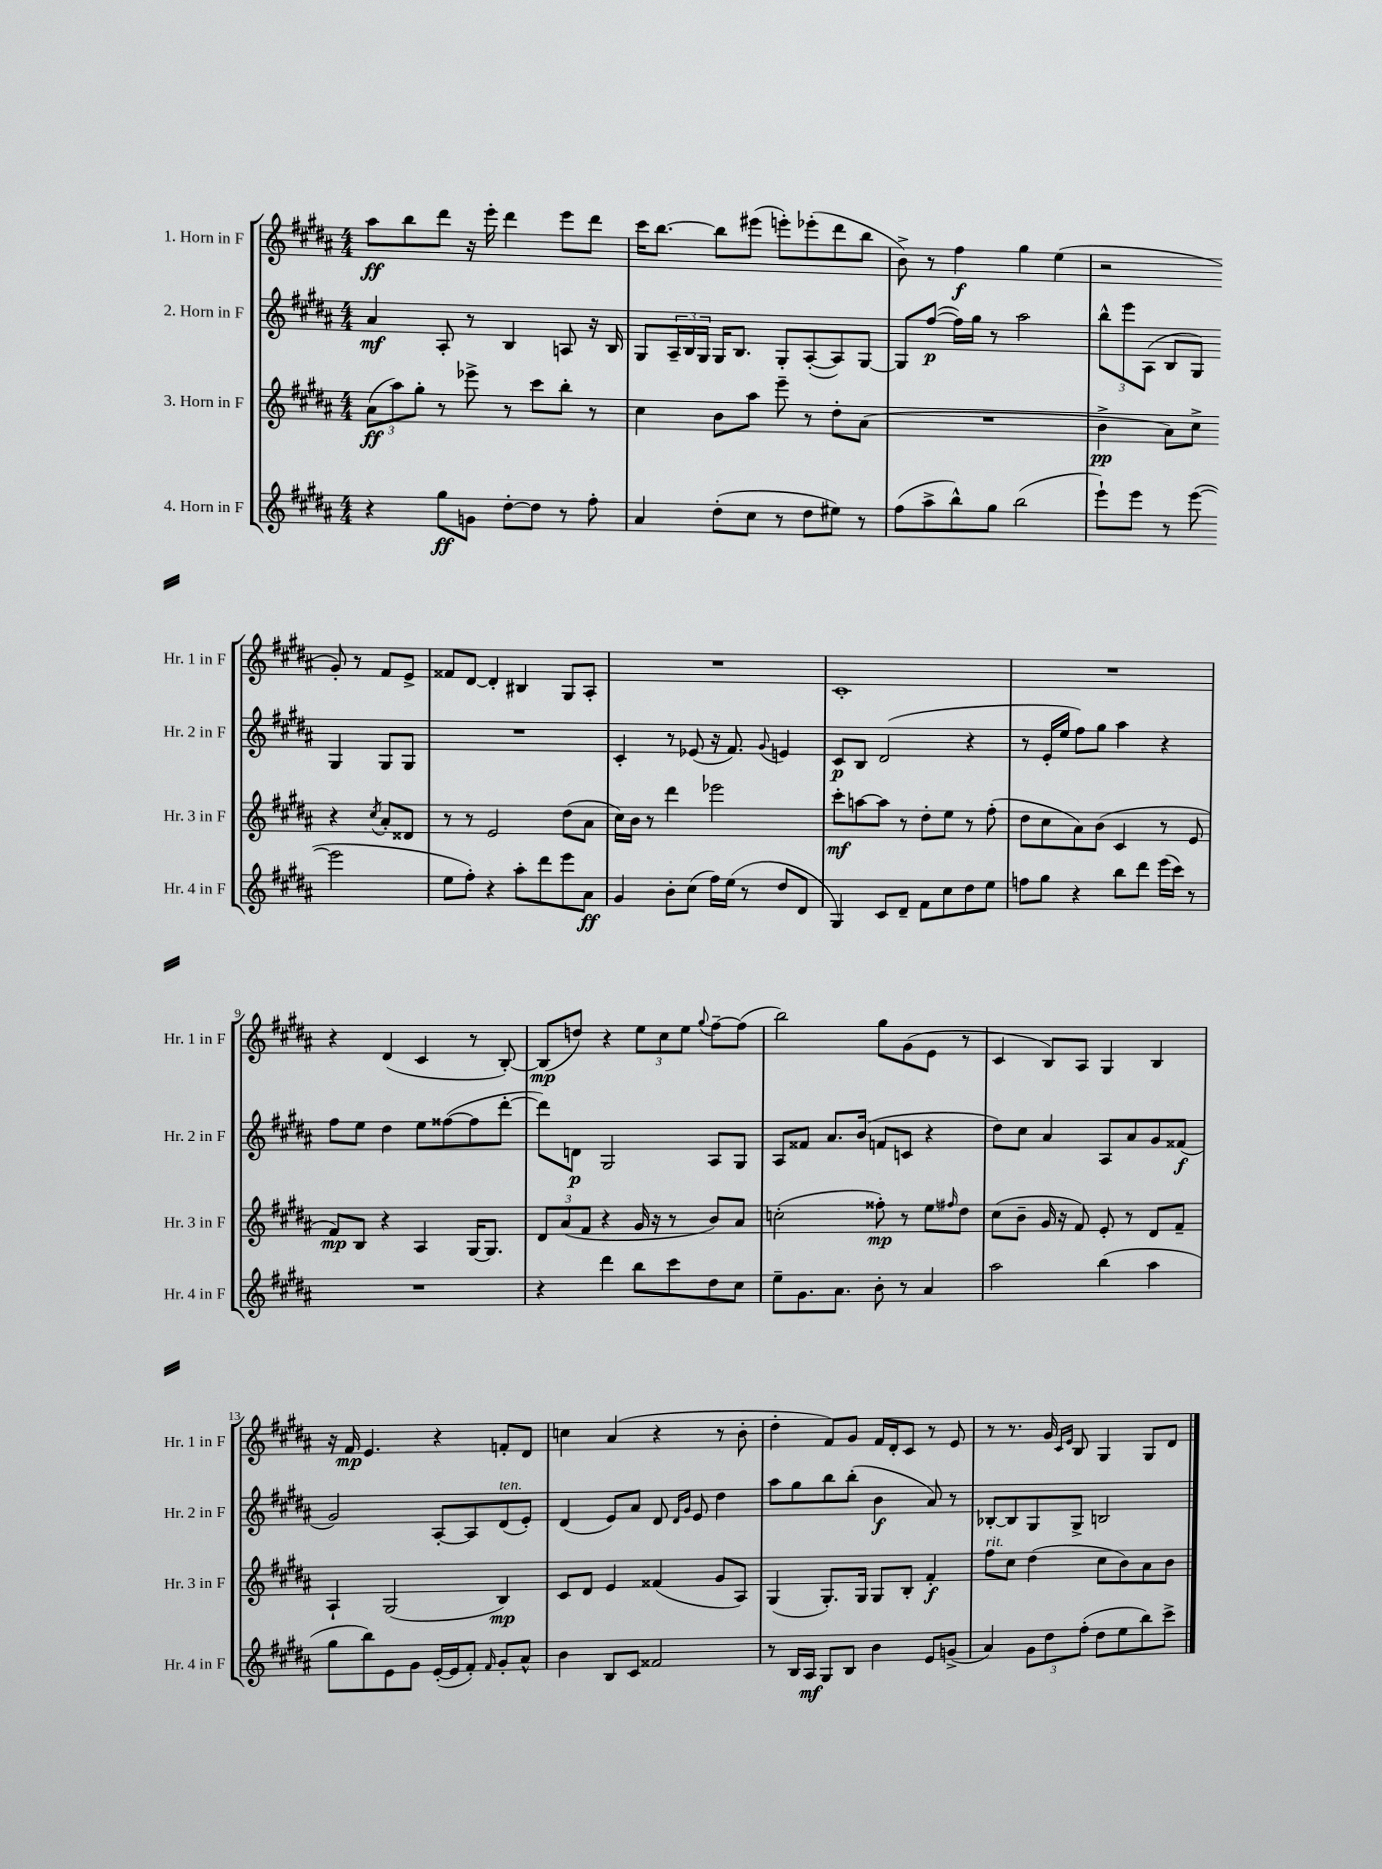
<<
\new StaffGroup <<
\new Staff = "s0" \with { instrumentName = "1. Horn in F" shortInstrumentName = "Hr. 1 in F" } {
    \clef treble \key b \major \numericTimeSignature \time 4/4
    ais''8\ff b''8 dis'''8 r16 e'''16-. dis'''4 e'''8 dis'''8 |
    cis'''16 b''8.~ b''8 eis'''8( e'''8-.) ees'''8-.( dis'''8 b''8 |
    b'8->) r8 fis''4\f gis''4 e''4( |
    r2 gis'8-.) r8 fis'8 e'8-> |
    fisis'8 dis'8~ dis'4-. bis4 gis8 ais8-. |
    R1 |
    cis'1-. |
    R1 |
    r4 dis'4( cis'4 r8 b8~-.) |
    b8\mp( d''8) r4 \tuplet 3/2 { e''8 cis''8 e''8 } \appoggiatura { gis''8 } fis''8~-- fis''8( |
    b''2) gis''8 gis'8( e'8 r8 |
    cis'4 b8) ais8 gis4 b4 |
    r16 fis'16\mp e'4. r4 f'8-. dis'8 |
    c''4 ais'4( r4 r8 b'8-. |
    dis''4-. fis'8) gis'8 fis'16 dis'16-. cis'8 r8 e'8 |
    r8 r8. gis'16 \grace { cis'16 e'16 } b8 gis4 gis8 dis'8 \bar "|." |
}
\new Staff = "s1" \with { instrumentName = "2. Horn in F" shortInstrumentName = "Hr. 2 in F" } {
    \clef treble \key b \major \numericTimeSignature \time 4/4
    ais'4\mf ais8-. r8 b4 a8 r16 b16 |
    gis8 \tuplet 3/2 { ais16-- b16 gis16 } gis16 b8. gis8-. ais8~-.( ais8) gis8~ |
    gis8 fis''8~\p( fis''16) gis''16 r8 ais''2 |
    \tuplet 3/2 { b''8-^ e'''8 ais8( } b8 gis8) gis4 gis8 gis8 |
    R1 |
    cis'4-. r8 ees'8( r16 fis'8.) \appoggiatura { gis'8 } e'4 |
    cis'8\p b8 dis'2( r4 |
    r8 e'16-. e''16 fis''8) gis''8 ais''4 r4 |
    fis''8 e''8 dis''4 e''8 fisis''8~( fisis''8 dis'''8~-. |
    dis'''8) d'8\p gis2 ais8 gis8 |
    ais8 fisis'8 ais'8. b'16( f'8 c'8 r4 |
    dis''8) cis''8 ais'4 ais8 ais'8 gis'8 fisis'8\f( |
    gis'2) ais8~-. ais8 dis'8^\markup { \italic "ten." }( e'8-.) |
    dis'4( e'8) ais'8 dis'8 \grace { dis'16 gis'16 } e'8 dis''4 |
    ais''8 gis''8 b''8 b''8-.( b'4\f ais'8) r8 |
    bes8~-. bes8 gis8 gis8-> b2 \bar "|." |
}
\new Staff = "s2" \with { instrumentName = "3. Horn in F" shortInstrumentName = "Hr. 3 in F" } {
    \clef treble \key b \major \numericTimeSignature \time 4/4
    \tuplet 3/2 { ais'8\ff( ais''8) gis''8-. } r8 ees'''8-> r8 cis'''8 b''8-. r8 |
    cis''4 b'8 ais''8 e'''8-- r8 dis''8-. ais'8( |
    R1 |
    b'4->\pp ais'8) cis''8-> r4 \acciaccatura { cis''8 } ais'8-. disis'8 |
    r8 r8 e'2 dis''8( ais'8 |
    cis''16) b'16 r8 dis'''4 ees'''2 |
    cis'''8-.\mf a''8~ a''8 r8 dis''8-. e''8 r8 fis''8-.( |
    dis''8 cis''8 ais'8) b'8( cis'4 r8 e'8 |
    fis'8\mp) b8 r4 ais4 gis16~ gis8. |
    \tuplet 3/2 { dis'8 ais'8( fis'8 } r4 gis'16 r16 r8 b'8) ais'8 |
    c''2-.( fisis''8-.\mp) r8 e''8 \grace { fis''16 } dis''8 |
    cis''8( b'8-- gis'16 r16 fis'8) e'8-. r8 dis'8 fis'8-- |
    ais4-! gis2( b4\mp) |
    cis'8 dis'8 e'4 fisis'4( gis'8 ais8) |
    gis4( gis8.-.) gis16 gis8 b8-. fis'4-.\f |
    fis''8^\markup { \italic "rit." } cis''8 dis''4( cis''8 b'8) ais'8 b'8 \bar "|." |
}
\new Staff = "s3" \with { instrumentName = "4. Horn in F" shortInstrumentName = "Hr. 4 in F" } {
    \clef treble \key b \major \numericTimeSignature \time 4/4
    r4 gis''8\ff g'8 dis''8~-. dis''8 r8 fis''8-. |
    ais'4 dis''8-.( cis''8 r8 dis''8 eis''8) r8 |
    fis''8( ais''8-> b''8-^) gis''8 b''2( |
    e'''8-!) e'''8 r8 e'''8~( e'''2 |
    e''8 fis''8-.) r4 ais''8-. dis'''8 e'''8 ais'8\ff |
    gis'4 b'8-. cis''8( fis''16) e''16( r8 dis''8 dis'8 |
    gis4) cis'8 dis'8-- fis'8 cis''8 dis''8 e''8 |
    f''8 gis''8 r4 b''8 dis'''8 e'''16( cis'''16) r8 |
    R1 |
    r4 dis'''4 b''8 cis'''8 dis''8 cis''8 |
    e''8-- gis'8. ais'8. b'8-. r8 ais'4 |
    ais''2 b''4( ais''4 |
    gis''8 b''8) e'8 gis'8 e'16~-.( e'16 fis'8-.) \grace { fis'16 } gis'8-. ais'8-^ |
    b'4 b8 cis'8 fisis'2 |
    r8 b16 ais16\mf gis8 b8 b'4 e'8 g'8->( |
    ais'4) \tuplet 3/2 { gis'8 dis''8 fis''8-.( } dis''8 e''8 b''8) cis'''8-> \bar "|." |
}
>>
>>
